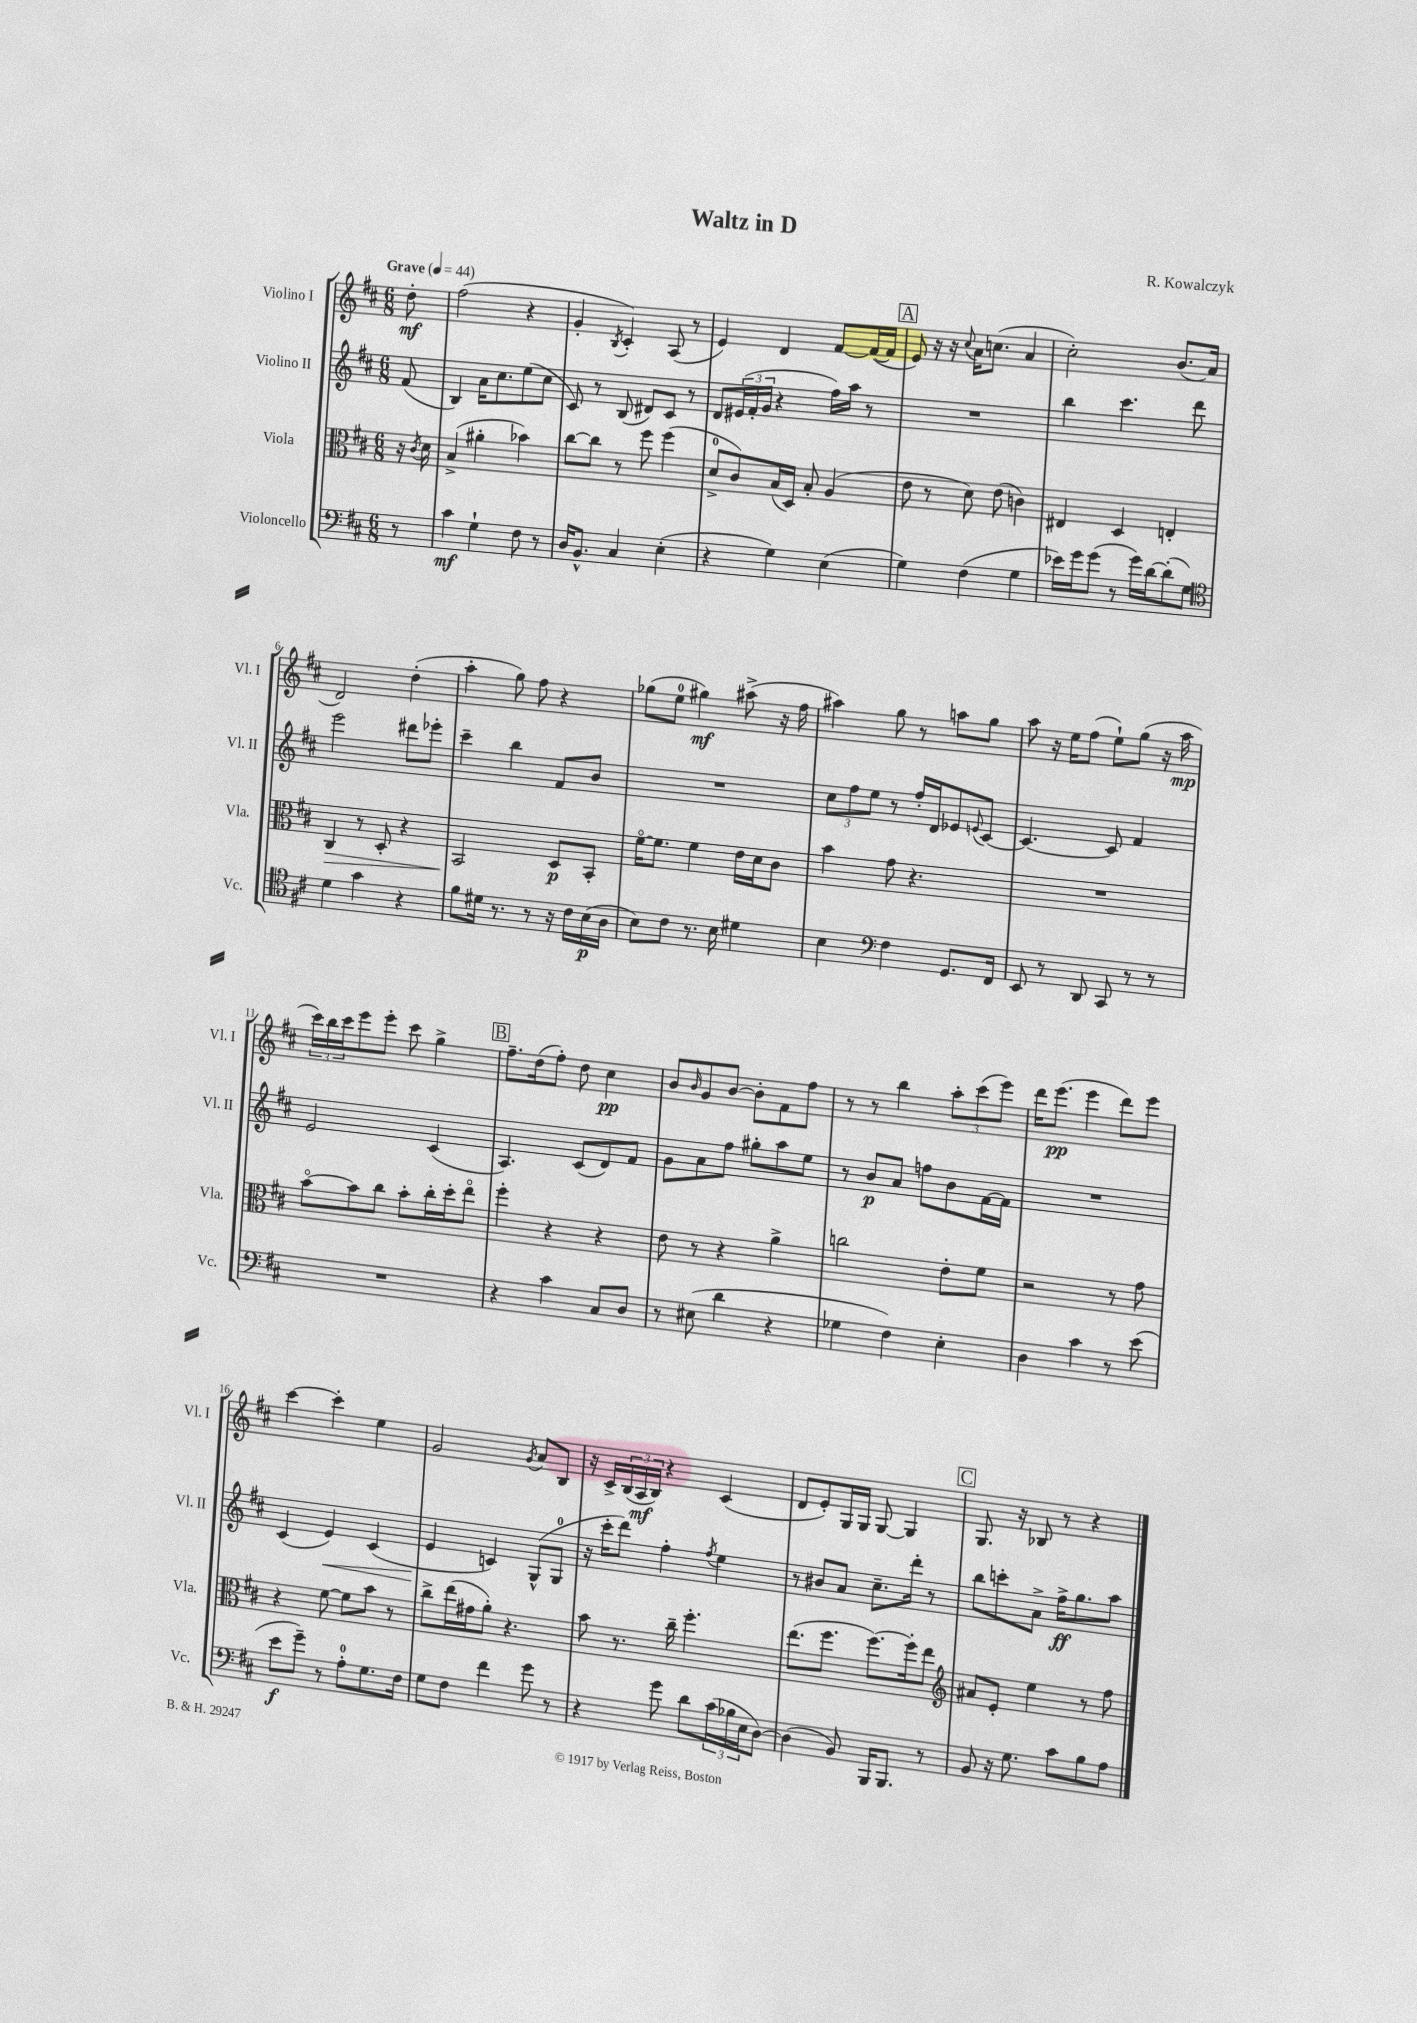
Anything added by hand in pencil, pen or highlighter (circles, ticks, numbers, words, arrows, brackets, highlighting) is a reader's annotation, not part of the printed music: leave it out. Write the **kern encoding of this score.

**kern	**kern	**kern	**kern
*staff4	*staff3	*staff2	*staff1
*clefF4	*clefC3	*clefG2	*clefG2
*k[f#c#]	*k[f#c#]	*k[f#c#]	*k[f#c#]
*M6/8	*M6/8	*M6/8	*M6/8
*MM44	*MM44	*MM44	*MM44
8r	16r	(8f#	8dd'
.	8qc#	.	.
.	16d	.	.
=	=	=	=
4c#	(4B^	4B)	(2ff#
4G`	4a#'	16a	.
.	.	8.cc#	.
8F#	4b-)	(8ee	4r
8r	.	8cc#	.
=	=	=	=
16D	[8cc#	8c#)	4g'
8.BB^^	.	.	.
.	8cc#]	8r	.
.	.	.	8qB
4C#	8r	(8B	4c#')
.	8ff#	8d#)	.
(4E'	(4ff#	8c#	(8A
.	.	8r	8r
=	=	=	=
4r	8d^	8d	4e)
.	8c#)	(24e#	.
.	.	24f#'	.
.	.	24g	.
4G)	(16B	4r	4d
.	16D)	.	.
.	8B'	.	.
(4E	(4A	16ff#)	[8f#
.	.	16aa	.
.	.	8r	(16f#_
.	.	.	16f#]
=	=	=	=
4G)	8e	2.r	8e)
.	8r	.	16r
.	.	.	16r
.	.	.	8qqcc#
(4F#	8d)	.	16a
.	.	.	(8.cc
.	(8e	.	.
4G	4c)	.	4a
=	=	=	=
16e-)	4E#	4bb	2cc#')
16g	.	.	.
(8g	.	.	.
8r	4D	4.ccc#	.
16g)	.	.	.
[16d	.	.	.
(8d']	4E'	.	(8.b
8G)	.	8ddd	.
.	.	.	16a
=	=	=	=
*clefC4	*	*	*
4d	4C#	2eee	2d)
4g	8r	.	.
.	8D'	.	.
4r	4r	8ddd#	(4dd'
.	.	8eee-'	.
=	=	=	=
8f#	2BB	4ccc#~	4aa'
16d#	.	.	.
8.r	.	.	.
.	.	4bb	8gg)
8r	.	.	8ff#
16r	8D	8f#	4r
16c#	.	.	.
(16B	8BB'	8b	.
16A	.	.	.
=	=	=	=
8B)	[16f#o	2.r	(8gg-
.	8.f#]	.	.
8c#	.	.	8ee
8.r	4f#	.	4gg#)
16B	.	.	.
4d#	16e	.	(8aa#^
.	16d	.	.
.	8c#	.	16r
.	.	.	16ff#
=	=	=	=
4B	4b	12cc#	4aa#)
.	.	12ff#	.
.	.	12ee	.
*clefF4	*	*	*
4F#	8g	8r	8gg
.	4.r	16ff#'	8r
.	.	16d	.
8.GG	.	8e-	8aa
.	.	8qqe	.
.	.	[8c#	8gg
16FF#	.	.	.
=	=	=	=
8EE	2.r	4.c#_	8aa
8r	.	.	16r
.	.	.	16ee
8DD	.	.	(8ff#
8CC#	.	8c#]	8ee`)
8r	.	4f#	(8gg
8r	.	.	16r
.	.	.	16aa
=	=	=	=
2.r	[8bo	2e	24ccc#)
.	.	.	24bb
.	.	.	24ccc#
.	8b]	.	8eee
.	8cc#	.	8eee'
.	8b'	.	8ccc#
.	16cc#'	(4c#	4gg^
.	16dd'	.	.
.	8eeo	.	.
=	=	=	=
4r	4ff#'	4.A)	8.ff#~
.	.	.	(16dd
4c#	4r	.	8ff#')
.	.	(8c#	8dd
8C#	4r	8d)	4cc#
8D	.	8f#	.
=	=	=	=
8r	8e	8g	8b
.	.	.	16qqb
(8E#	8r	8a	8g
4d	4r	8ff#	[8b
.	.	8gg#'	8b']
4r	4a^	8aa	8f#
.	.	8ee	8ff#
=	=	=	=
4G-	2cc	8r	8r
.	.	8b	8r
4F#)	.	8a	4bb
.	.	8ff	.
4E'	8e'	8b	12aa'
.	.	.	(12ccc#
.	8f#	[16f#	.
.	.	.	12eee)
.	.	16f#]	.
=	=	=	=
4D	2r	2.r	16ddd
.	.	.	(8.eee
4c#	.	.	4eee
8r	8r	.	8ddd)
(8e	8g	.	8eee
=	=	=	=
8e	4r	(4c#	[4ccc#
8g~)	.	.	.
8r	[8f#	4e)	4ccc#']
8A'	8f#]	.	.
8.G	8b	(4c#	4ee
.	8r	.	.
16F#	.	.	.
=	=	=	=
8G	8cc#^	4e	2g
8F#	(16ee	.	.
.	16g#	.	.
4f#	8a')	4c)	.
.	4.r	.	.
.	.	.	8qg
8g	.	(8G^^	8a
8r	.	8G	8B
=	=	=	=
4r	8b	16r	16r
.	.	16ccc#'	16c#^
.	8.r	8ddd)	(24B
.	.	.	24A
.	.	.	24B)
8g	.	4ff#'	4r
.	16cc#~	.	.
8d	4.ff#'	.	.
.	.	8qff#	.
(24c#	.	4ee	(4c#
24B-	.	.	.
24E	.	.	.
[8D)	.	.	.
=	=	=	=
(4D]	(8.ee	8r	8d
.	.	8b#	8e')
.	8.ff#	.	.
8BB)	.	8a	16G
.	.	.	16G
16BBB	[8.ff#)	8.cc#~	[8G
8.BBB	.	.	.
.	.	.	4G]
.	16ff#']	16ddd'	.
8r	8ee	8r	.
=	=	=	=
*	*clefG2	*	*
8BB	8a#	8bb	8.G
16r	8e'	8ccc'	.
8.G	.	.	16r
.	4ee	8a^	8B-
8c#	.	16ff#^	8r
.	.	8.gg	.
8B	8r	.	4r
8A	8ff#	8aa	.
==	==	==	==
*-	*-	*-	*-
